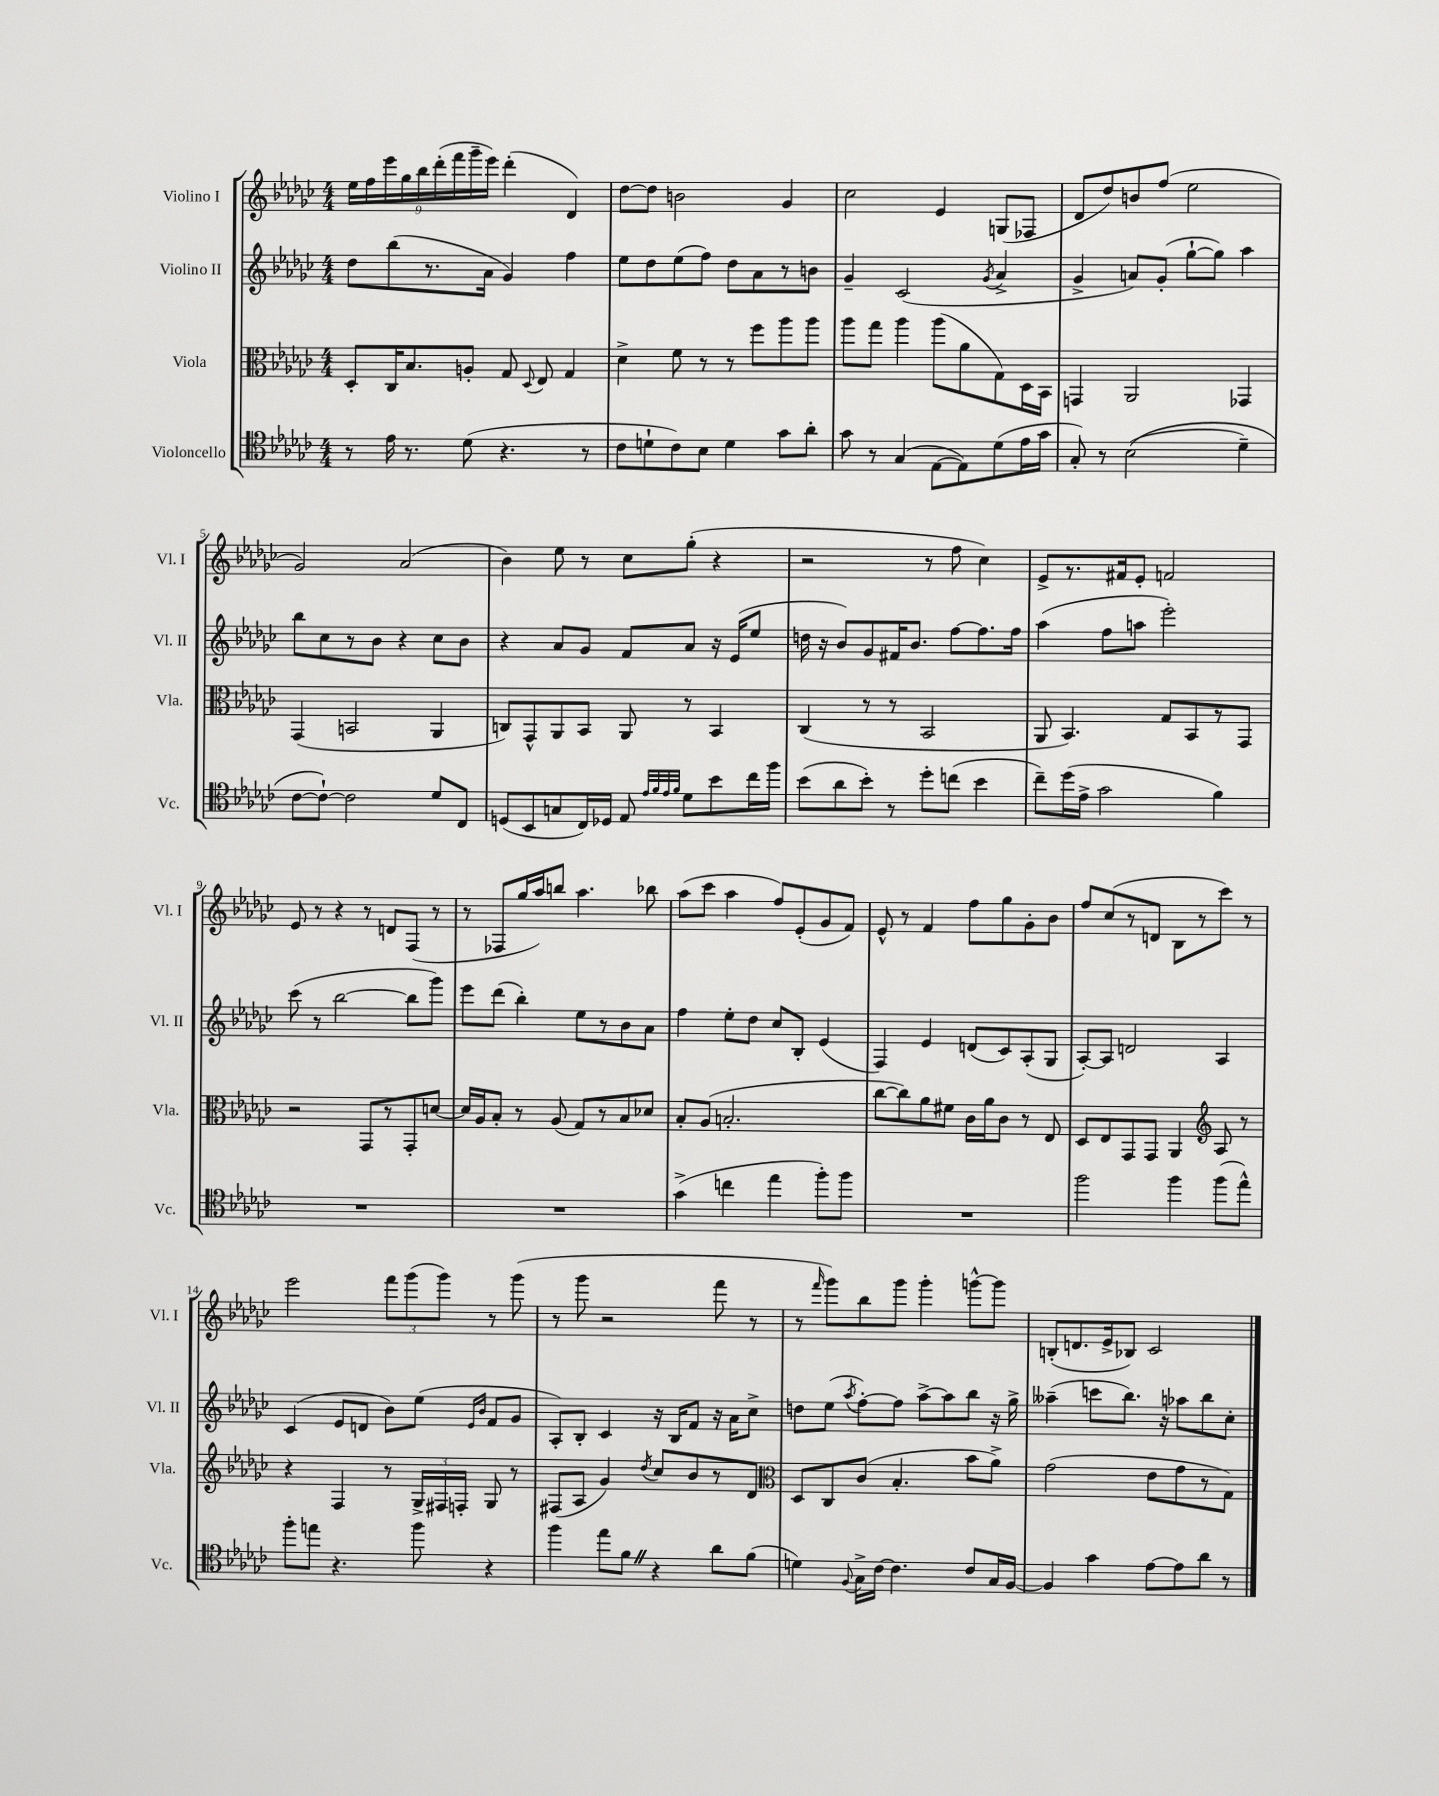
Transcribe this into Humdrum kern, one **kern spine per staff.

**kern	**kern	**kern	**kern
*staff4	*staff3	*staff2	*staff1
*clefC4	*clefC3	*clefG2	*clefG2
*k[b-e-a-d-g-c-]	*k[b-e-a-d-g-c-]	*k[b-e-a-d-g-c-]	*k[b-e-a-d-g-c-]
*M4/4	*M4/4	*M4/4	*M4/4
8r	8D-'	8dd-	18ee-
.	.	.	18ff
.	.	.	18eee-
16e-	16C-	(8bb-	.
.	.	.	18gg-
8.r	8.B-	.	.
.	.	.	18bb-
.	.	8.r	.
.	.	.	(18ddd-'
.	.	.	18fff
(8d-	8A'	.	.
.	.	.	18ggg-~
.	.	16a-	.
.	.	.	18eee-)
4.r	8G-	4g-)	(4ddd-'
.	8qqD-	.	.
.	8E-	.	.
.	4G-	4ff	4d-)
8r	.	.	.
=	=	=	=
8c-	4d-^	8ee-	[8dd-
8d`	.	8dd-	8dd-]
8c-)	8f	(8ee-	2b
8B-	8r	8ff)	.
4d	8r	8dd-	.
.	8ff	8a-	.
8g-	8aa-	8r	4g-
8a-'	8aa-	8b	.
=	=	=	=
8g-	8aa-	4g-~	2cc-
8r	8gg-	.	.
(4G-	4aa-	(2c-	.
[8E-	(8aa-	.	4e-
8E-])	8a-	.	.
.	.	8qg-	.
(8d-	8G-)	4a-^	(8G
16e-	16D-	.	8F-
16g-	16BB-	.	.
=	=	=	=
8G-')	4GG	4g-^	8d-
8r	.	.	8dd-)
&((2B-	2AA-	8a)	8b
.	.	(8g-'	(8ff
.	.	[8gg-`	2ee-
.	.	8gg-])	.
4d-~)	4GG-	4aa-	.
=	=	=	=
[8c-	(4GG-	8bb-	2g-)
8c-`_&)	.	8cc-	.
2c-]	2BB	8r	.
.	.	8b-	.
.	.	4r	(2a-
8d-	4AA-	8cc-	.
8C-	.	8b-	.
=	=	=	=
(8D	8C)	4r	4b-)
8BB-	8GG-^^	.	.
8G	8AA-	8a-	8ee-
16C-)	8BB-	8g-	8r
16D-	.	.	.
8E-	8AA-	8f	8cc-
32qqe-	.	.	.
32qqf	.	.	.
32qqe-	.	.	.
32qqf	.	.	.
8d-	8r	8a-	(8gg-'
8b-	4BB-	16r	4r
.	.	(16e-	.
16cc-	.	8ee-	.
16ff	.	.	.
=	=	=	=
(8b-	(4C-	16dd	2r
.	.	16r	.
8a-	.	8b-)	.
8b-')	8r	8g-	.
8r	8r	16f#	.
.	.	8.b-	.
8dd-'	2BB-	.	8r
(8cc	.	[8ff	8ff
4b-	.	8.ff]	4cc-)
.	.	16ff	.
=	=	=	=
8cc-~)	8AA-	(4aa-	8e-^
(16dd-	4.BB-)	.	8.r
16e-^	.	.	.
2g-	.	8ff	.
.	.	.	16f#
.	.	8aa	8e-'
.	8G-	2eee-')	2f
.	8BB-	.	.
4f)	8r	.	.
.	8GG-	.	.
=	=	=	=
1r	2r	(8ccc-	8e-
.	.	8r	8r
.	.	[2bb-	4r
.	8GG-	.	8r
.	8r	.	8d
.	8GG-'	8bb-]	(8F
.	[8d	8ggg-)	8r
=	=	=	=
1r	16d]	8eee-	8r
.	16A-	.	.
.	8B-'	(8ddd-	8F-
.	8r	4bb-')	16gg-
.	.	.	16aa-)
.	(8A-	.	8bb
.	8G-)	8ee-	4.aa-
.	8r	8r	.
.	8B-	8b-	.
.	8d-	8a-	8bb-
=	=	=	=
(4g-^	8B-'	4ff	(8aa-
.	(8A-	.	8ccc-
4cc	2.B'	8ee-'	4aa-
.	.	8dd-	.
4ee-	.	8cc-	8ff)
.	.	8B-'	(8e-'
8ff')	.	(4e-	8g-
8ff	.	.	8f)
=	=	=	=
1r	[8cc-	4F)	8e-^^
.	8cc-])	.	8r
.	8a-	4e-	4f
.	8f#	.	.
.	16c-	(8d	8ff
.	16a-	.	.
.	8c-	8c-)	8gg-
.	8r	(8A-'	8g-'
.	8E-	8G-	8b-
=	=	=	=
2ff	8D-	[8A-')	8ff
.	8E-	8A-]	(8cc-
.	8GG-	2d	8r
.	8GG-	.	8d
4ff	4AA-	.	8B-
.	.	.	8r
*	*clefG2	*	*
(8ff	8A-	4A-	8ccc-)
8ee-^^)	8r	.	8r
=	=	=	=
8ff'	4r	(4c-	2eee-
8ee	.	.	.
4.r	4F	8e-	.
.	.	8d	.
.	8r	8b-)	12fff
.	.	.	(12ggg-
8ff	24G-^	(8ee-	.
.	24F#	.	12ggg-)
.	24F'	.	.
.	.	16qqe-	.
.	.	16qqb-	.
4r	8G-	8f	8r
.	8r	8g-	(8ggg-
=	=	=	=
4ff	(8F#	8A-')	8r
.	8A-	8B-'	8ggg-
8ee-	4g-)	4c-	2r
8f	.	.	.
.	8qdd-	.	.
4r	8cc-	16r	.
.	.	16B-	.
.	8b-	8f	.
8a-	8r	16r	8fff
.	.	16a-	.
(8f	8d-	8cc-^	8r
=	=	=	=
*	*clefC3	*	*
4d)	8D-	8dd	8r
.	.	.	16qqfff
.	8C-	(8ee-	8ggg-)
8qqF	.	8qaa-	.
16G-^	(8c-	[8ff')	8bb-
[16c-	.	.	.
4.c-]	4.B-'	8ff]	8ggg-
.	.	[8aa-^	4ggg-'
.	.	8aa-]	.
8c-	8b-	8bb-	[8ggg^^
16G-	8a-^)	16r	8ggg]
[16F	.	16gg-^	.
=	=	=	=
4F]	(2g-	(4aa--~	(8B'
.	.	.	8.d
4g-	.	8ccc	.
.	.	.	16e-^
.	.	8.bb-)	8B-)
[8e-	8e-	.	2c-
.	.	16r	.
8e-]	8g-	8aa-	.
8a-	8r	8bb-	.
8r	8G-)	8cc-'	.
==	==	==	==
*-	*-	*-	*-
